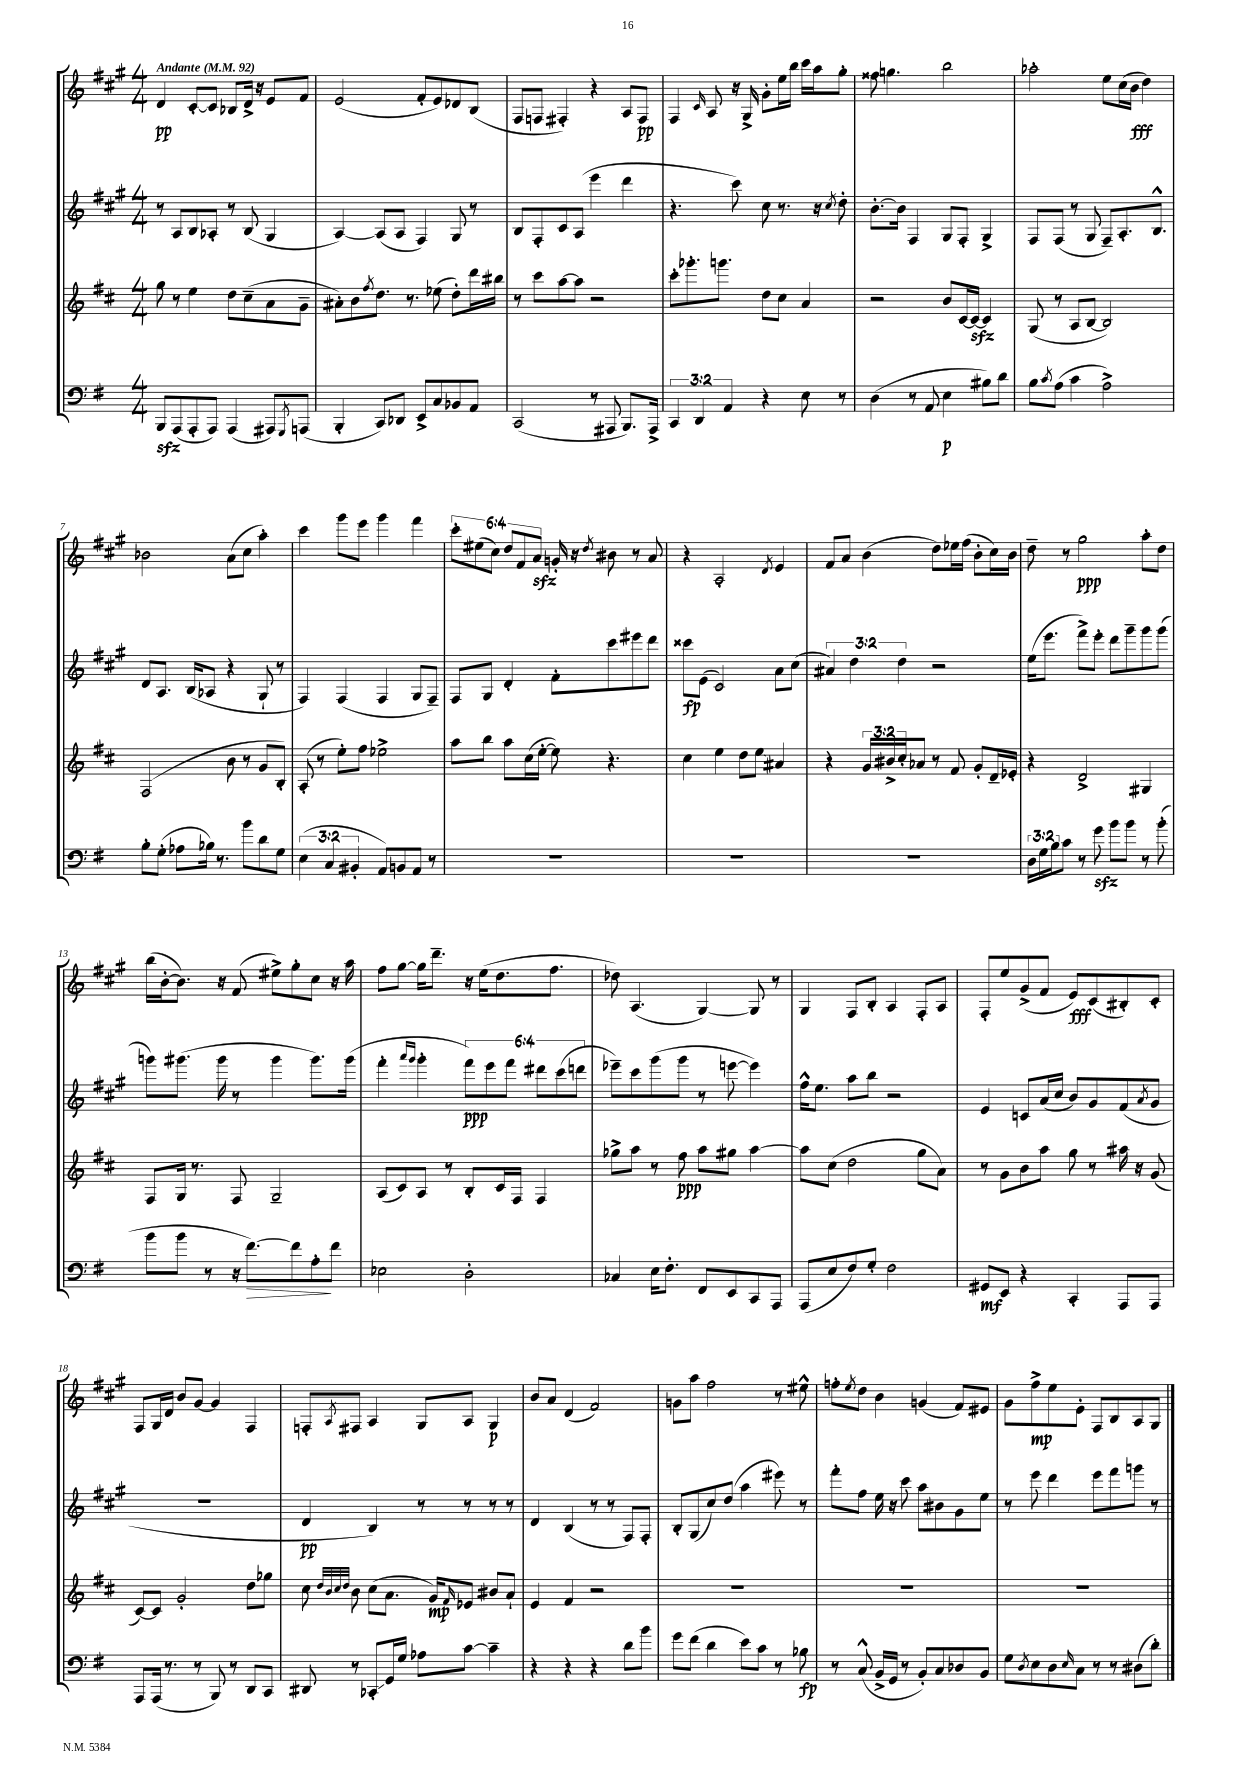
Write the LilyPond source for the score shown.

<<
\new StaffGroup <<
\new Staff = "s0" {
    \clef treble \key a \major \numericTimeSignature \time 4/4 \override Staff.TupletNumber.text = #tuplet-number::calc-fraction-text \tempo "Andante" 4 = 92
    d'4\pp cis'8~-. cis'8 bes8 d'16-> r16 e'8 fis'8 |
    e'2( fis'8-. e'8) des'8 b8( |
    fis8 f8 fis4-.) r4 a8 fis8\pp |
    fis4 \grace { cis'16 } a8 r16 gis16-> gis'8-. e''16 b''16 cis'''16 a''16 gis''8-. |
    fisis''8 g''4. b''2 |
    aes''2-. e''8 cis''16( b'16\fff d''4) |
    bes'2 a'8( cis''8 a''4-.) |
    cis'''4 gis'''8 e'''8 gis'''4 fis'''4 |
    \tuplet 6/4 { cis'''8-. eis''8( cis''8) d''8 fis'8 a'8\sfz } g'16-. r16 \acciaccatura { d''8 } bis'8 r8 a'8 |
    r4 a2-. \acciaccatura { d'8 } e'4 |
    fis'8 a'8 b'4( d''8) ees''16 fis''16( b'8-. cis''16) b'16 |
    d''8-- r8 gis''2\ppp a''8-. d''8 |
    b''16( b'16~-. b'8.) r16 fis'8( eis''8->) gis''8-. cis''8 r16 a''16 |
    fis''8 gis''8~ gis''16 d'''8.-- r16 e''16( d''8. fis''8. |
    des''8) a4.( gis4~) gis8 r8 |
    gis4 fis8 b8-. a4 fis8-. a8 |
    fis8-. e''8 gis'8->( fis'8 e'8\fff) cis'8( bis8-.) cis'8-. |
    fis8 gis16 d'16 b'8 gis'8~ gis'4 fis4 |
    f8-. \acciaccatura { a8 } fis8 a4 gis8 a8 gis4\p |
    b'8 a'8 d'4( fis'2) |
    g'8 a''8 fis''2 r8 eis''8-^ |
    f''8-. \acciaccatura { e''8 } d''8 b'4 g'4( fis'8) eis'8 |
    gis'8 fis''8->\mp e''8 e'8-. fis8 b8 a8 gis8 \bar "|." |
}
\new Staff = "s1" {
    \clef treble \key a \major \numericTimeSignature \time 4/4 \override Staff.TupletNumber.text = #tuplet-number::calc-fraction-text
    r8 a8 b8 aes8-. r8 b8( gis4 |
    a4~) a8( a8 fis4) gis8 r8 |
    b8 fis8-. cis'8 a8( e'''4 d'''4 |
    r4. cis'''8) cis''8 r8. r16 \acciaccatura { cis''8 } d''8-. |
    b'8.~-. b'16 fis4 gis8 fis8-. gis4-> |
    fis8 fis8( r8 gis8 fis8--) a8.-. b8.-^ |
    d'8 a8. b16( aes8 r4 gis8-! r8 |
    fis4) fis4( fis4 gis8 fis8--) |
    fis8 gis8 d'4-. fis'8-. cis'''8 eis'''8 d'''8 |
    cisis'''8\fp e'8( cis'2) a'8 cis''8( |
    \tuplet 3/2 { ais'4) d''4 d''4 } r2 |
    e''16( e'''8. fis'''8->) e'''8-. d'''8 gis'''8-- gis'''8 gis'''8( |
    g'''8) gis'''8.( gis'''16 r8 gis'''4 gis'''8.) gis'''16( |
    fis'''4-. \grace { a'''16 gis'''16 } gis'''4-. \tuplet 6/4 { fis'''8\ppp) e'''8 fis'''8 dis'''8 cis'''8( d'''8 } |
    ees'''8--) cis'''8 gis'''8( gis'''8 r8 e'''8~ e'''4) |
    fis''16-^ e''8. a''8 b''8 r2 |
    e'4 c'8 a'16( cis''16 b'8) gis'8 fis'8( \acciaccatura { a'8 } gis'8 |
    R1 |
    d'4\pp b4) r8 r8 r8 r8 |
    d'4 b4( r8 r8 fis8) fis8-. |
    b8-. gis8( cis''8) d''8( a''4 eis'''8) r8 |
    fis'''8-. fis''8 e''16 r16 cis'''8 a''8 bis'8 gis'8 e''8 |
    r8 e'''8 d'''4 e'''8 fis'''8 g'''8 r8 \bar "|." |
}
\new Staff = "s2" {
    \clef treble \key d \major \numericTimeSignature \time 4/4 \override Staff.TupletNumber.text = #tuplet-number::calc-fraction-text
    g''8 r8 e''4 d''8 cis''8--( a'8 g'8-- |
    ais'8-.) b'8 \acciaccatura { fis''8 } d''8. r8. ees''8( d''8-.) d'''16 bis''16 |
    r8 cis'''8 a''8~ a''8 r2 |
    cis'''8-. ges'''8.-. g'''8. d''8 cis''8 a'4 |
    r2 b'8 cis'16~ cis'16~\sfz cis'4 |
    g8( r8 a8 b8~ b2) |
    fis2( b'8 r8 g'8 b8-.) |
    a8-.( r8 e''8-.) fis''8 ees''2-> |
    a''8 b''8 a''8 cis''16( e''16~-. e''8) r4. |
    cis''4 e''4 d''8 e''8\glissando ais'4 |
    r4 \tuplet 3/2 { g'16 bis'16-> cis''16-. } aes'8 r8 fis'8 g'8-. d'16-- ees'16-. |
    r4 d'2-> gis4 |
    fis8 g16 r8. fis8 g2-- |
    a8( cis'8) a8 r8 b8-. cis'16 fis16 fis4 |
    ges''8-> a''8 r8 fis''8\ppp a''8 gis''8 a''4~ |
    a''8 cis''8( d''2 g''8 a'8) |
    r8 g'8 b'8 a''8 g''8 r8 ais''16 r16 g'8( |
    cis'8~) cis'8 g'2-. d''8 ges''8 |
    cis''8 \grace { d''32 b'32 cis''32 d''32 } b'8 cis''8( a'8. g'16\mp) \grace { fis'16 } ees'8 bis'8 a'8-! |
    e'4 fis'4 r2 |
    R1 |
    R1 |
    R1 \bar "|." |
}
\new Staff = "s3" {
    \clef bass \key g \major \numericTimeSignature \time 4/4 \override Staff.TupletNumber.text = #tuplet-number::calc-fraction-text
    b,,8\sfz a,,8( a,,8-. a,,8) a,,4( ais,,8) \acciaccatura { g,,8 } a,,8( |
    b,,4-. c,8) des,8 e,8-> c8 bes,8 a,8 |
    c,2( r8 ais,,8 b,,8.) ais,,16-> |
    \tuplet 3/2 { c,4 d,4 a,4 } r4 e8 r8 |
    d4( r8 a,8 e4\p bis8) d'8 |
    b8 \acciaccatura { c'8 } a8( c'4 a2->) |
    b8-. g8-.( aes8 bes16) r8. b'8 d'8 g8 |
    \tuplet 3/2 { e4( c4 bis,4-. } a,8) b,8 a,8 r8 |
    R1 |
    R1 |
    R1 |
    \tuplet 3/2 { d16 g16 b16 } c'8 r8 g'8\sfz b'8 b'8 r8 b'8-.( |
    b'8 b'8 r8 r16 fis'8.~\>) fis'8 a8-.\! fis'8 |
    ees2 d2-. |
    ces4 e16 fis8.-. fis,8 e,8 c,8 a,,8 |
    a,,8( e8 fis8) g8-. fis2 |
    gis,8\mf e,8 r4 c,4-. a,,8 a,,8 |
    a,,8 a,,16( r8. r8 b,,8) r8 d,8 c,8 |
    dis,8 r8 ces,8-.\glissando g,16 g16 aes8 c'8~ c'4-- |
    r4 r4 r4 d'8 b'8 |
    g'8 fis'8( d'4 e'8) c'8 r8 bes8\fp |
    r8 c8-^( b,16-> g,16 r8 b,8-.) c8 des8 b,8 |
    g8 \acciaccatura { d8 } e8 d8 \grace { e16 } c8 r8 r8 dis8( d'8-.) \bar "|." |
}
>>
>>
